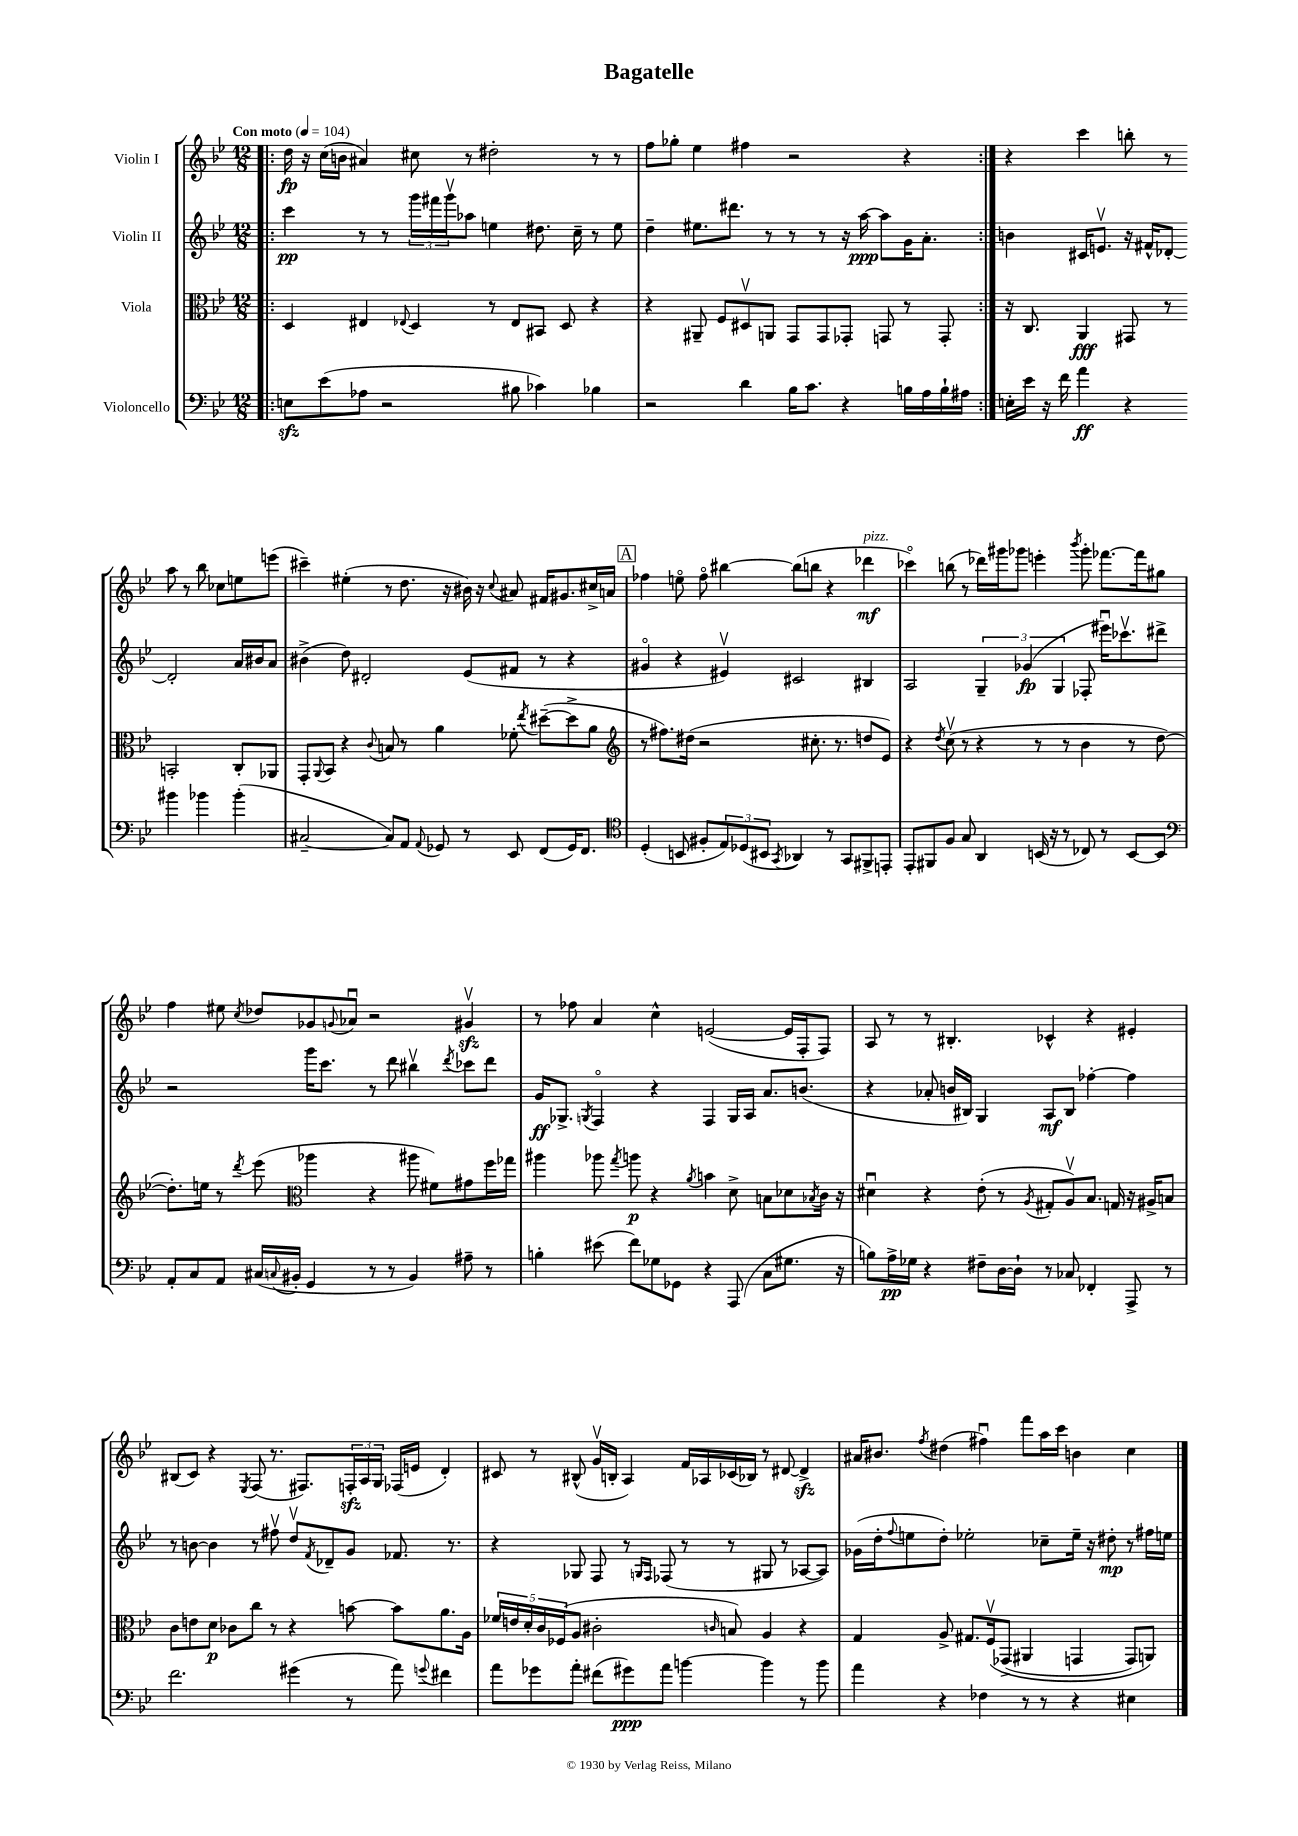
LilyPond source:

\header { title = "Bagatelle" }
<<
\new StaffGroup <<
\new Staff = "s0" \with { instrumentName = "Violin I" } {
    \clef treble \key bes \major \numericTimeSignature \time 12/8 \tempo "Con moto" 4 = 104
    \repeat volta 2 { \bar ".|:" d''16\fp r16 c''16( b'16 ais'4) cis''8 r8 dis''2-. r8 r8 |
    f''8 ges''8-. ees''4 fis''4 r2 r4 | }
    r4 c'''4 b''8-. r8 a''8 r8 b''8 ces''8 e''8 e'''8( |
    cis'''4--) eis''4-.( r8 d''8. r16 bis'16) r16 \appoggiatura { c''8 } ais'8 fis'16 gis'8. cis''16-> a'16 |
    \mark \markup { \box "A" } fes''4 e''8\flageolet fes''8\flageolet bis''4~ bis''8( b''8 r4 des'''4\mf^\markup { \italic "pizz." } |
    ces'''4\flageolet) b''8( r8 des'''16) gis'''16 ges'''8 e'''4-. \acciaccatura { bes'''8 } ges'''8-. fes'''8.~ fes'''16 gis''8 |
    f''4 eis''8 \acciaccatura { c''8 } des''8 ges'8 \appoggiatura { g'8 } aes'8\downbow r2 gis'4\upbow\sfz |
    r8 fes''8 a'4 c''4-^ e'2~( e'16 f16-. f8) |
    a8 r8 r8 bis4.-. ces'4-^ r4 eis'4-. |
    bis8( c'8) r4 \acciaccatura { ees8 } f8( r8. fis8.) \tuplet 3/2 { f16-.\sfz a16 g16 } fes16( e'16 d'4-.) |
    cis'8 r8 bis8-^( g'16\upbow b16-. a4) f'16 aes16 ces'16( bes16) r8 dis'8~ dis'4->\sfz |
    ais'16 bis'8. \acciaccatura { f''8 } dis''4( fis''4\downbow) f'''8 a''16 c'''16 b'4 c''4 \bar "|." |
}
\new Staff = "s1" \with { instrumentName = "Violin II" } {
    \clef treble \key bes \major \numericTimeSignature \time 12/8
    \repeat volta 2 { \bar ".|:" c'''4\pp r8 r8 \tuplet 3/2 { g'''16 fis'''16 g'''16\upbow } aes''8 e''4 dis''8. c''16-- r8 e''8 |
    d''4-- eis''8. dis'''8. r8 r8 r8 r16 a''16~\ppp a''8 g'16 a'8.-. | }
    b'4 cis'16 e'8.\upbow r16 fis'16-^ des'8~-. des'2-. a'16 bis'16 a'8 |
    bis'4->( d''8) dis'2-. ees'8( fis'8 r8 r4 |
    \mark \markup { \box "A" } gis'4\flageolet r4 eis'4\upbow) cis'2 bis4 |
    a2 \tuplet 3/2 { g4-- ges'4\fp( g4 } fes8-. eis'''16\downbow) ces'''8.\upbow dis'''8-> |
    r2 g'''16 c'''8. r8 d'''8 bis''4\upbow \acciaccatura { d'''8 } ces'''8 d'''8 |
    g'16\ff ges8.-> \acciaccatura { g8 } f4\flageolet r4 f4 g16 a16 a'8. b'8.( |
    r4 aes'8-. b'16 bis16) g4 a8\mf bis8 fes''4~-. fes''4 |
    r8 b'8~ b'4 r8 fis''8\upbow d''8\upbow \acciaccatura { f'8 } des'8-- g'8 fes'8. r8. |
    r4 ges8 f8 r8 \grace { g16 f16 } fes8( r8 r8 gis8 r8 aes8~ aes8) |
    ges'16( d''16-. \appoggiatura { f''8 } e''8 d''8-.) ees''2-. ces''8-- ees''16-- r16 dis''8-.\mp r8 fis''16 e''16 \bar "|." |
}
\new Staff = "s2" \with { instrumentName = "Viola" } {
    \clef alto \key bes \major \numericTimeSignature \time 12/8
    \repeat volta 2 { \bar ".|:" d4 eis4 \appoggiatura { ees8 } d4 r8 ees8 bis,8 d8 r4 |
    r4 ais,8-- f8 dis8\upbow a,8 g,8 g,8 ges,8-. g,8 r8 g,8-. | }
    r16 c8. a,4\fff gis,8 r8 b,2-. c8-. aes,8 |
    g,8-. \appoggiatura { a,8 } bes,8 r4 \appoggiatura { c'8 } b8 r8 a'4 fes'8-. \acciaccatura { ees''8 } dis''8~--( dis''8-> a'8 |
    \mark \markup { \box "A" } \clef treble r8 fis''8.) dis''16( r2 cis''8.-. r8. d''8 ees'8) |
    r4 \acciaccatura { d''8 } c''8\upbow( r8 r4 r8 r8 bes'4 r8 d''8~ |
    d''8.-.) e''16 r8 \acciaccatura { d'''8 } ees'''8( \clef alto aes''4 r4 ais''8 fis'8) gis'8 f''16 ges''16 |
    ais''4 aes''8 \acciaccatura { g''8 } a''8\p r4 \acciaccatura { a'8 } b'4 d'8-> b8 des'8 \acciaccatura { bes8 } c'16 r16 |
    dis'4\downbow r4 ees'8-.( r8 \acciaccatura { a8 } gis8-. a8\upbow) bes8. g16 r16 ais16-> b8 |
    c'8 e'8 d'8\p ces'8 c''8 r8 r4 b'8~ b'8 a'8. a16 |
    \tuplet 5/4 { fes'16 e'16 d'16-. c'16 fes16( } a8 cis'2-. \grace { c'16 } b8) a4 r4 |
    g4 a8-> gis8. f16\upbow\( ges,8->( ais,4 g,4 g,8) a,8\) \bar "|." |
}
\new Staff = "s3" \with { instrumentName = "Violoncello" } {
    \clef bass \key bes \major \numericTimeSignature \time 12/8
    \repeat volta 2 { \bar ".|:" e8\sfz ees'8( aes8 r2 bis8 ces'4) bes4 |
    r2 d'4 bes16 c'8. r4 b16 a16 b16-! ais16 | }
    e16-. ees'16 r16 f'16 a'4\ff r4 bis'4 bes'4 bes'4-.( |
    cis2~-- cis8) a,8 \appoggiatura { a,8 } ges,8 r8 ees,8 f,8( ges,16) f,8. |
    \mark \markup { \box "A" } \clef tenor d4-.( b,8 fis8-. \tuplet 3/2 { ees8) des8( bis,8 } \acciaccatura { g,8 } aes,4) r8 g,8 fis,8-> e,8-. |
    ees,8-. fis,8 f8 g8 a,4 b,16( r16 r8 ces8) r8 b,8~ b,8 |
    \clef bass a,8-. c8 a,8 cis16( \appoggiatura { c8 } bis,16-. g,4 r8 r8 bis,4) ais8-- r8 |
    b4-. eis'8( f'8) ges8 ges,8 r4 a,,8( c8 gis8. r16 |
    b8) a16->\pp ges16 r4 fis8-- d16~ d16-! r8 ces8 fes,4-. a,,8-> r8 |
    f'2. gis'4( r8 a'8) \appoggiatura { g'8 } fis'4 |
    a'8 ges'8 a'8-. fis'8( gis'8\ppp) a'8 b'4~ b'4 r8 b'8 |
    a'4 r4 fes4 r8 r8 r4 eis4 \bar "|." |
}
>>
>>
\layout { \context { \Score \remove "Bar_number_engraver" } }
